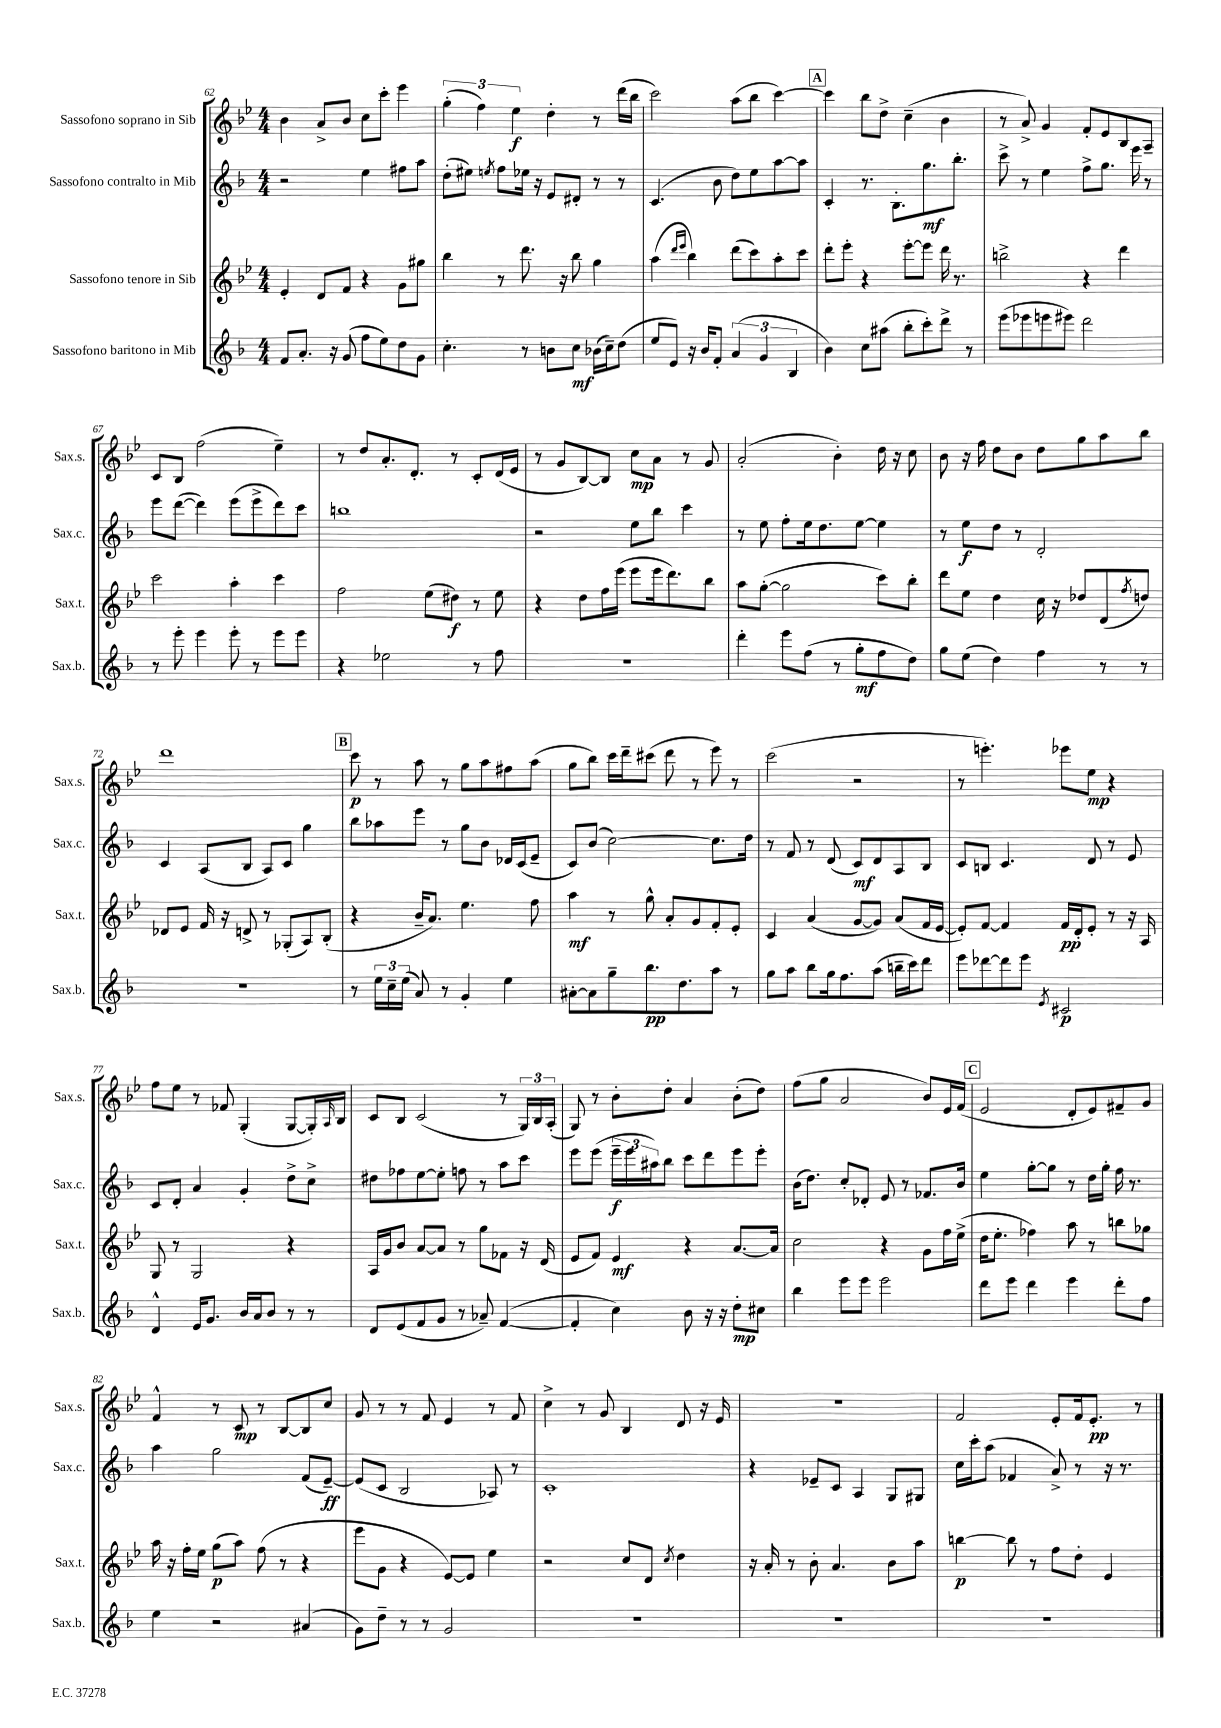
<<
\new StaffGroup <<
\new Staff = "s0" \with { instrumentName = "Sassofono soprano in Sib" shortInstrumentName = "Sax.s." } {
    \clef treble \key bes \major \numericTimeSignature \time 4/4
    bes'4 a'8-> bes'8 c''8 c'''8-. ees'''4 |
    \tuplet 3/2 { g''4-.( f''4) ees''4\f } d''4-. r8 d'''16( bes''16 |
    c'''2) a''8( bes''8 c'''4~) |
    \mark \markup { \box "A" } c'''4 bes''8 d''8-> c''4--( bes'4 |
    r8 a'8->) g'4 f'8-. ees'8 bes8 a8-- |
    c'8 bes8 f''2( ees''4--) |
    r8 d''8 a'8.-. d'8.-. r8 c'8-. d'16( ees'16 |
    r8 g'8 bes8~) bes8 c''8\mp a'8 r8 g'8 |
    a'2-.( bes'4-.) d''16 r16 c''8 |
    bes'8 r16 f''16 d''8 bes'8 d''8 g''8 a''8 bes''8 |
    d'''1 |
    \mark \markup { \box "B" } c'''8\p r8 a''8 r8 g''8 a''8 fis''8 a''8( |
    g''8 bes''8) c'''16 d'''16-- cis'''8( d'''8 r8 ees'''8) r8 |
    c'''2( r2 |
    r8 e'''4.-.) ees'''8 ees''8\mp r4 |
    f''8 ees''8 r8 fes'8 g4-.( g8~ g16-.) \grace { a16 } bes16 |
    c'8 bes8 c'2( r8 \tuplet 3/2 { g16) bes16 a16-.( } |
    g8) r8 bes'8-. d''8-. a'4 bes'8-.( d''8) |
    f''8( g''8 a'2 bes'8) ees'16 f'16( |
    \mark \markup { \box "C" } ees'2 d'8-. ees'8) fis'8-- g'8 |
    f'4-^ r8 c'8\mp r8 bes8~ bes8 c''8 |
    g'8 r8 r8 f'8 ees'4 r8 f'8 |
    c''4-> r8 g'8 bes4 d'8 r16 ees'16 |
    R1 |
    f'2 ees'8-. f'16 ees'8.-.\pp r8 \bar "|." |
}
\new Staff = "s1" \with { instrumentName = "Sassofono contralto in Mib" shortInstrumentName = "Sax.c." } {
    \clef treble \key f \major \numericTimeSignature \time 4/4
    r2 e''4 fis''8 a''8 |
    d''8-.( eis''8) \acciaccatura { e''8 } f''8 ees''16 r16 e'8 dis'8-. r8 r8 |
    c'4.( bes'8 d''8) e''8 a''8~ a''8 |
    \mark \markup { \box "A" } c'4-. r8. bes8.-. g''8.\mf bes''8.-. |
    c'''8-> r8 e''4 f''8-> g''8. e'''16 r8 |
    e'''8 d'''8~( d'''4) e'''8( e'''8-> d'''8) c'''8 |
    b''1 |
    r2 e''8 bes''8 c'''4 |
    r8 e''8 f''8-. e''16 d''8. e''8~ e''4 |
    r8 e''8\f d''8 r8 d'2-. |
    c'4 a8( bes8 a8) c'8 g''4 |
    \mark \markup { \box "B" } bes''8 aes''8 e'''8 r8 g''8 bes'8 des'16 c'16( e'8-- |
    c'8) bes'8( c''2~) c''8. d''16 |
    r8 f'8 r8 d'8( c'8\mf) d'8 a8 bes8 |
    c'8 b8 c'4. d'8 r8 e'8 |
    c'8 d'8-. a'4 g'4-. d''8-> c''8-> |
    dis''8 fes''8 e''8~ e''8-. f''8 r8 a''8 c'''8 |
    e'''8 e'''8( \tuplet 3/2 { e'''16--\f e'''16 ais''16) } bes''8 c'''8 d'''8 e'''8 e'''8-. |
    bes'16( d''8.) c''8-. des'8-. e'8 r8 fes'8. bes'16 |
    \mark \markup { \box "C" } e''4 g''8~-. g''8 r8 d''16 g''16-. f''16 r8. |
    a''4 g''2 f'8( e'8~--\ff) |
    e'8( c'8 bes2 aes8) r8 |
    c'1-. |
    r4 ees'8-- c'8 a4 g8 gis8 |
    c''16 c'''16-. a''8( fes'4 a'8->) r8 r16 r8. \bar "|." |
}
\new Staff = "s2" \with { instrumentName = "Sassofono tenore in Sib" shortInstrumentName = "Sax.t." } {
    \clef treble \key bes \major \numericTimeSignature \time 4/4
    ees'4-. d'8 f'8 r4 g'8 gis''8 |
    bes''4 r8 d'''8. r16 bes''8 g''4 |
    a''4( \grace { d'''16 ees'''16 } bes''4) d'''8( c'''8) a''8-. c'''8 |
    \mark \markup { \box "A" } d'''8-. ees'''8-. r4 ees'''8~-. ees'''8 d'''16 r8. |
    b''2-> r4 d'''4 |
    c'''2 a''4-. c'''4 |
    f''2 ees''8( dis''8\f) r8 ees''8 |
    r4 d''8 f''16 ees'''16( ees'''8 ees'''16 d'''8.) bes''8 |
    a''8 g''8~-.( g''2 c'''8) bes''8-. |
    d'''8 ees''8 d''4 c''16 r16 des''8 d'8( \acciaccatura { f''8 } d''8) |
    des'8 ees'8 f'16 r16 d'8-> r8 ges8-.( a8) bes8-.( |
    \mark \markup { \box "B" } r4 bes'16-- a'8.) ees''4. f''8 |
    a''4\mf r8 g''8-^ a'8-. g'8 f'8-. ees'8-. |
    c'4 a'4( g'8~ g'8) a'8( f'16 ees'16~ |
    ees'8-.) f'8~ f'4 f'16\pp d'16-. ees'8-. r8 r16 a16 |
    g8 r8 g2 r4 |
    a16 g'16 bes'8 a'8~ a'8 r8 g''8 fes'8 r16 d'16( |
    ees'8 f'8) ees'4\mf r4 a'8.~ a'16 |
    c''2 r4 g'8 f''16 ees''16->( |
    \mark \markup { \box "C" } d''16 ees''8.-. fes''4) a''8 r8 b''8 ges''8 |
    a''16 r16 f''16-. ees''16 g''8\p( a''8) f''8( r8 r4 |
    ees'''8 g'8 r4 ees'8~) ees'8 ees''4 |
    r2 c''8 d'8 \acciaccatura { c''8 } d''4 |
    r16 a'16-. r8 bes'8-. a'4. bes'8 a''8 |
    b''4~\p b''8 r8 f''8 d''8-. ees'4 \bar "|." |
}
\new Staff = "s3" \with { instrumentName = "Sassofono baritono in Mib" shortInstrumentName = "Sax.b." } {
    \clef treble \key f \major \numericTimeSignature \time 4/4
    f'8 a'8.-. r16 g'8( f''8 e''8) d''8 g'8 |
    c''4.-. r8 b'8 c''8\mf bes'16( c''16--) d''8( |
    e''8 e'8) r16 bes'16 f'8-. \tuplet 3/2 { a'4( g'4 bes4 } |
    \mark \markup { \box "A" } bes'4) c''8 ais''8( bes''8-. c'''8-.) d'''8-> r8 |
    e'''8( ees'''8 e'''8 eis'''8) d'''2 |
    r8 e'''8-. e'''4 e'''8-. r8 e'''8 e'''8 |
    r4 ees''2 r8 f''8 |
    r1 |
    d'''4-. e'''8 f''8( r8 g''8-.\mf f''8 d''8) |
    g''8 e''8( d''4) f''4 r8 r8 |
    r1 |
    \mark \markup { \box "B" } r8 \tuplet 3/2 { e''16 c''16-- e''16( } a'8) r8 g'4-. e''4 |
    ais'8~-. ais'8 g''8-- bes''8.\pp d''8. a''8 r8 |
    g''8 a''8 bes''8 g''16 f''8. a''8( b''16-- c'''16) d'''8 |
    e'''8 des'''8~ des'''8 e'''8 \acciaccatura { e'8 } cis'2\p |
    d'4-^ e'16 g'8. bes'16 a'16 bes'8 r8 r8 |
    d'8 e'8( f'8 g'8 r8 aes'8--) f'4~( |
    f'4-. c''4) bes'8 r16 r16 d''8-.\mp cis''8 |
    bes''4 e'''8 e'''8 e'''2 |
    \mark \markup { \box "C" } d'''8 e'''8 d'''4 e'''4 d'''8-. f''8 |
    e''4 r2 ais'4( |
    g'8) d''8-- r8 r8 g'2 |
    R1 |
    R1 |
    R1 \bar "|." |
}
>>
>>
\layout { \context { \Score currentBarNumber = #62 } }
